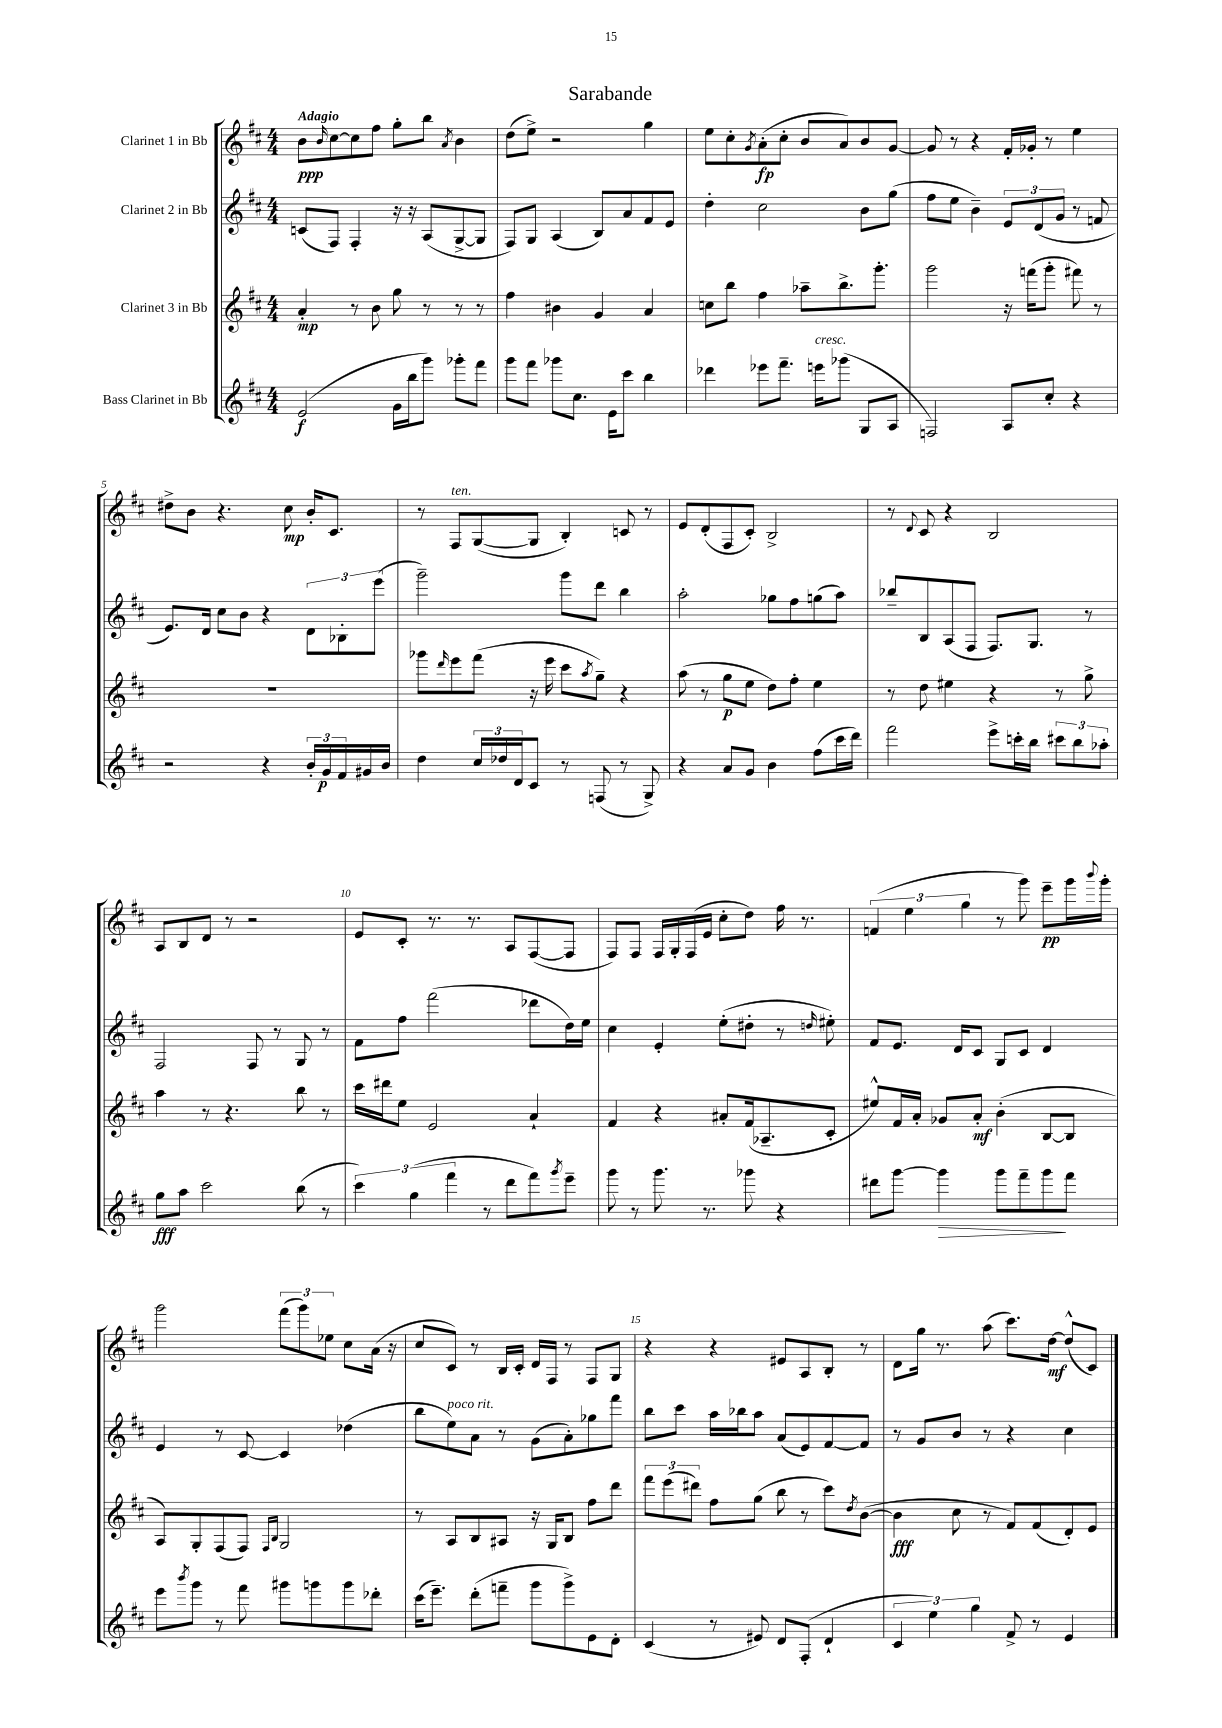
\header { title = "Sarabande" }
<<
\new StaffGroup <<
\new Staff = "s0" \with { instrumentName = "Clarinet 1 in Bb" } {
    \clef treble \key d \major \numericTimeSignature \time 4/4 \tempo "Adagio"
    b'8\ppp \grace { b'16 } cis''8~ cis''8 fis''8 g''8-. b''8 \acciaccatura { a'8 } b'4 |
    d''8( e''8->) r2 g''4 |
    e''8 cis''8-. \acciaccatura { g'8 } a'8-.\fp( cis''8-. b'8 a'8) b'8 g'8~ |
    g'8 r8 r4 fis'16-. ges'16-. r8 e''4 |
    dis''8-> b'8 r4. cis''8\mp b'16-. cis'8. |
    r8 fis8^\markup { \italic "ten." } g8~( g8 b4-.) c'8 r8 |
    e'8 d'8-.( fis8 cis'8-.) b2-> |
    r8 \appoggiatura { d'8 } cis'8 r4 b2 |
    a8 b8 d'8 r8 r2 |
    e'8 cis'8-. r8. r8. a8 fis8~( fis8 |
    fis8) fis8 fis16 g16-. fis16( e'16 cis''8-. d''8) fis''16 r8. |
    \tuplet 3/2 { f'4( e''4 g''4 } r8 g'''8) e'''8--\pp g'''16 \appoggiatura { b'''8 } g'''16-. |
    g'''2 \tuplet 3/2 { fis'''8( g'''8) ees''8 } cis''8 a'16( r16 |
    cis''8 cis'8) r8 b16 cis'16-. d'16 fis16 r8 fis8 g8 |
    r4 r4 eis'8 a8 b8-. r8 |
    d'8 g''16 r8. a''8( cis'''8.) d''16~\mf d''8-^( cis'8) \bar "|." |
}
\new Staff = "s1" \with { instrumentName = "Clarinet 2 in Bb" } {
    \clef treble \key d \major \numericTimeSignature \time 4/4
    c'8( fis8) fis4-. r16 r16 a8( g8~-> g8 |
    fis8) g8 a4( b8) a'8 fis'8 e'8 |
    d''4-. cis''2 b'8 g''8( |
    fis''8 e''8 b'4--) \tuplet 3/2 { e'8 d'8( g'8 } r8 f'8 |
    e'8.) d'16 cis''8 b'8 r4 \tuplet 3/2 { d'8 bes8-. e'''8( } |
    g'''2--) g'''8 d'''8 b''4 |
    a''2-. ges''8 fis''8 g''8( a''8) |
    bes''8-- b8 a8( fis8 fis8.) g8. r8 |
    fis2 fis8 r8 g8 r8 |
    fis'8 fis''8 fis'''2( des'''8 d''16) e''16 |
    cis''4 e'4-. e''8-.( dis''8-. r8 \grace { d''16 } eis''8-.) |
    fis'8 e'8. d'16 cis'8 g8 cis'8 d'4 |
    e'4 r8 cis'8~ cis'4 des''4( |
    b''8 e''8^\markup { \italic "poco rit." }) a'8 r8 g'8( a'8-.) ges''8 fis'''8 |
    b''8 cis'''8 a''16 bes''16 a''8 a'8( e'8) fis'8~ fis'8 |
    r8 g'8 b'8 r8 r4 cis''4 \bar "|." |
}
\new Staff = "s2" \with { instrumentName = "Clarinet 3 in Bb" } {
    \clef treble \key d \major \numericTimeSignature \time 4/4
    a'4-.\mp r8 b'8 g''8 r8 r8 r8 |
    fis''4 bis'4 g'4 a'4 |
    c''8 b''8 fis''4 aes''8-- b''8.-> g'''8.-. |
    g'''2 r16 f'''16( g'''8-. fis'''8) r8 |
    R1 |
    ges'''8 \grace { d'''16 } e'''8 fis'''8( r16 e'''16 cis'''8 \acciaccatura { a''8 } g''8--) r4 |
    a''8( r8 g''8\p e''8 d''8) fis''8-. e''4 |
    r8 d''8 eis''4 r4 r8 g''8-> |
    a''4 r8 r4. b''8 r8 |
    cis'''16 dis'''16 e''8 e'2 a'4-! |
    fis'4 r4 ais'8-. fis'16( aes8.-- cis'8-. |
    eis''8-^) fis'16 a'16-. ges'8 a'8-.\mf b'4-.( b8~ b8 |
    a8) g8-. fis8( fis8) \grace { fis16 b16 } g2 |
    r8 a8 b8 ais8 r16 g16 b8 fis''8 d'''8 |
    \tuplet 3/2 { fis'''8 e'''8( dis'''8) } fis''8 g''8( b''8 r8 cis'''8) \acciaccatura { d''8 } b'8~( |
    b'4\fff cis''8 r8 fis'8) fis'8( d'8-.) e'8 \bar "|." |
}
\new Staff = "s3" \with { instrumentName = "Bass Clarinet in Bb" } {
    \clef treble \key d \major \numericTimeSignature \time 4/4
    e'2\f( g'16 b''16 g'''8) ges'''8-. fis'''8 |
    g'''8 fis'''8 ges'''8 cis''8. e'16 cis'''8 b''4 |
    des'''4 ees'''8 fis'''8.-- e'''16^\markup { \italic "cresc." } ges'''8( g8 a8 |
    f2) a8 cis''8-. r4 |
    r2 r4 \tuplet 3/2 { b'16-. g'16\p fis'16 } gis'16 b'16 |
    d''4 \tuplet 3/2 { cis''16 des''16 d'16 } cis'8 r8 f8( r8 g8->) |
    r4 a'8 g'8 b'4 fis''8( cis'''16 d'''16) |
    fis'''2 e'''8-> c'''16-. b''16 \tuplet 3/2 { cis'''8 b''8 aes''8-. } |
    g''8\fff a''8 cis'''2 b''8( r8 |
    \tuplet 3/2 { cis'''4) g''4( fis'''4 } r8 d'''8 fis'''8) \acciaccatura { g'''8 } e'''8-- |
    g'''8 r8 g'''8. r8. ges'''8 r4 |
    dis'''8 g'''8~ g'''4\> g'''8 fis'''8-- g'''8\! fis'''8 |
    e'''8 \acciaccatura { b'''8 } g'''8 r8 fis'''8 gis'''8 g'''8 g'''8 des'''8-. |
    cis'''16( e'''8.--) d'''8-.( f'''8-- g'''8 g'''8->) e'8 d'8-. |
    cis'4( r8 eis'8) d'8 fis8-.( d'4-! |
    \tuplet 3/2 { cis'4 e''4) g''4 } fis'8-> r8 e'4 \bar "|." |
}
>>
>>
\layout { \context { \Score \override BarNumber.break-visibility = ##(#f #t #t) barNumberVisibility = #(every-nth-bar-number-visible 5) } }
